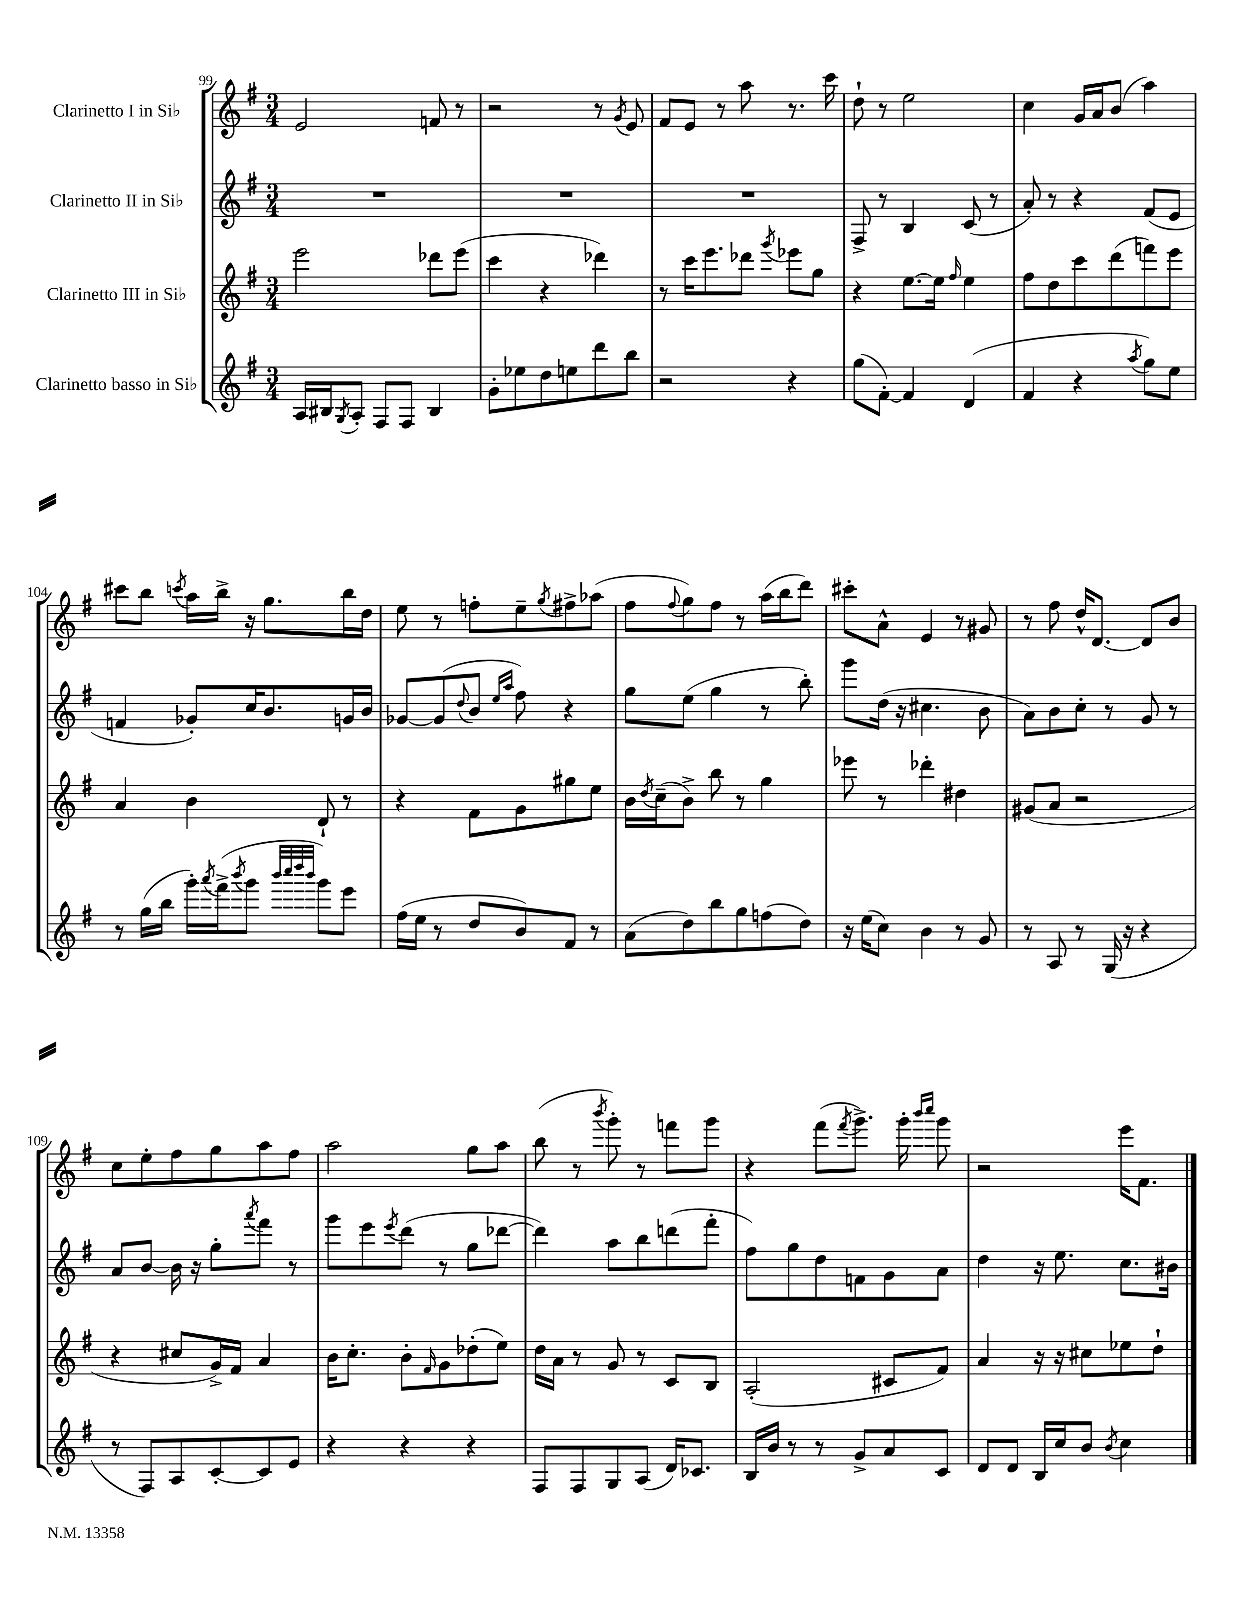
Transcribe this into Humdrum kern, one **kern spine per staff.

**kern	**kern	**kern	**kern
*part4	*part3	*part2	*part1
*staff4	*staff3	*staff2	*staff1
*I"Clarinetto basso in Si♭	*I"Clarinetto III in Si♭	*I"Clarinetto II in Si♭	*I"Clarinetto I in Si♭
*clefG2	*clefG2	*clefG2	*clefG2
*k[f#]	*k[f#]	*k[f#]	*k[f#]
*M3/4	*M3/4	*M3/4	*M3/4
=99	=99	=99	=99
16A/LL	2eee\	2.r	2e/
16B#X/J	.	.	.
8qG/	.	.	.
8A'/J	.	.	.
8F#/L	.	.	.
8F#/J	.	.	.
4B#/	8ddd-X\L	.	8fn/
.	(8eee\J	.	8r
=100	=100	=100	=100
8g'\L	4ccc\	2.r	2r
8ee-X\	.	.	.
8dd\	4r	.	.
8een\	.	.	.
8ddd\	4ddd-X\)	.	8r
.	.	.	8qg/
8bb\J	.	.	8e/
=101	=101	=101	=101
2r	8r	2.r	8f#/L
.	16ccc\KL	.	8e/J
.	8.eee\	.	.
.	.	.	8r
.	8ddd-X\J	.	8aa\
.	8qggg/	.	.
4r	8eee-X\L	.	8.r
.	8gg\J	.	.
.	.	.	16ccc\
=102	=102	=102	=102
(8gg\L	4r	8F#^/	8dd`\
[8f#'\J)	.	8r	8r
4f#/]	[8.ee\L	4B/	2ee\
.	16ee\Jk]	.	.
.	16qqff#/	.	.
(4d/	4ee\	(8c/	.
.	.	8r	.
=103	=103	=103	=103
4f#/	8ff#\L	8a'/)	4cc\
.	8dd\	8r	.
4r	8ccc\	4r	16g/LL
.	.	.	16a/J
.	(8ddd\	.	(8b/J
8qaa/	.	.	.
8gg\L)	8fffn\)	(8f#/L	4aa\)
8ee\J	8eee\J	8e/J	.
!!LO:LB:g=z
=104	=104	=104	=104
8r	4a/	4fn/	8ccc#X\L
(16gg\LL	.	.	8bb\J
16bb\JJ	.	.	.
.	.	.	8qcccn/
16ggg'\LL)	4b\	8g-X'/L)	16aa\LL
8qaaa/	.	.	.
(16fff#^\J	.	.	16bb^\JJ
8qbbb/	.	.	.
8ggg\J	.	16cc/K	16r
.	.	8.b/	8.gg\L
32qqbbb/LLL	.	.	.
32qqcccc/	.	.	.
32qqdddd/	.	.	.
32qqbbb/JJJ	.	.	.
8ggg\L)	8d`/	.	.
8eee\J	8r	16gn/L	16bb\L
.	.	16b/JJ	16dd\JJ
=105	=105	=105	=105
(16ff#\LL	4r	[8g-X/L	8ee\
16ee\JJ	.	.	.
8r	.	(8g-/]	8r
.	.	8qqdd/	.
8dd/L	8f#\L	8b/J	8ffn'\L
.	.	16qqee/LL	.
.	.	16qqaa/JJ	.
8b/)	8g\	8ff#\)	8ee~\
.	.	.	8qgg/
8f#/J	8gg#X\	4r	8ff#X^\
8r	8ee\J	.	(8aa-X\J
=106	=106	=106	=106
(8a\L	16b\LL	8gg\L	8ff#\L
.	8qdd/	.	.
.	(16cc~\J	.	.
.	.	.	8qqff#/
8dd\)	8b^\J)	(8ee\J	8gg\)
8bb\	8bb\	4gg\	8ff#\J
8gg\	8r	.	8r
(8ffn\	4gg\	8r	(16aa\LL
.	.	.	16bb\J
8dd\J)	.	8bb'\)	8ddd\J)
=107	=107	=107	=107
16r	8eee-X\	8ggg\L	8ccc#X'\L
(16ee\KL	.	.	.
8cc\J)	8r	(16dd\Jk	8a^^\J
.	.	16r	.
4b\	4ddd-X'\	4.cc#X\	4e/
8r	4dd#X\	.	8r
8g/	.	8b\	8g#X/
=108	=108	=108	=108
8r	(8g#X/L	8a\L)	8r
8A/	8a/J	8b\	8ff#\
8r	2r	8cc'\J	16dd^^/KL
.	.	.	[8.d/J
(16G/	.	8r	.
16r	.	.	.
4r	.	8g/	8d/L]
.	.	8r	8b/J
!!LO:LB:g=z
=109	=109	=109	=109
8r	4r	8a/L	8cc\L
8F#/L)	.	[8b/J	8ee'\
8A/	8cc#X/L	16b\]	8ff#\
.	.	16r	.
[8c'/	16g^/L)	8gg'\L	8gg\
.	16f#/JJ	.	.
.	.	8qaaa/	.
8c/]	4a/	8fff#\J	8aa\
8e/J	.	8r	8ff#\J
=110	=110	=110	=110
4r	16b\KL	8ggg\L	2aa\
.	8.cc'\J	.	.
.	.	8eee\	.
.	.	8qeee/	.
4r	8b'\L	(8ddd\J	.
.	16qqf#/	.	.
.	8g\	8r	.
4r	(8dd-X'\	8gg\L	8gg\L
.	8ee\J)	[8ddd-X\J	8aa\J
=111	=111	=111	=111
8F#/L	16dd\LL	4ddd-\])	(8bb\
.	16a\JJ	.	.
8F#/	8r	.	8r
.	.	.	8qbbb/
8G/	8g/	8aa\L	8ggg'\)
(8A/J	8r	8bb\	8r
16d/KL)	8c/L	(8dddn\	8fffn\L
8.c-X/J	.	.	.
.	8B/J	8fff#'\J	8ggg\J
=112	=112	=112	=112
16B/LL	(2A'/	8ff#\L)	4r
16b/JJ	.	.	.
8r	.	8gg\	.
8r	.	8dd\	(8fff#\L
.	.	.	8qfff#/
8g^/L	.	8fn\	8.ggg^\J)
8a/	8c#X/L	8g\	.
.	.	.	16ggg'\
.	.	.	16qqbbb/LL
.	.	.	16qqcccc/JJ
8c/J	8f#/J)	8a\J	8ggg\
=113	=113	=113	=113
8d/L	4a/	4dd\	2r
8d/J	.	.	.
16B/LL	16r	16r	.
16cc/J	16r	8.ee\	.
8b/J	8cc#X\L	.	.
8qb/	.	.	.
4cc\	8ee-X\	8.cc\L	16eee\KL
.	.	.	8.f#\J
.	8dd`\J	.	.
.	.	16b#X\Jk	.
==	==	==	==
*-	*-	*-	*-
